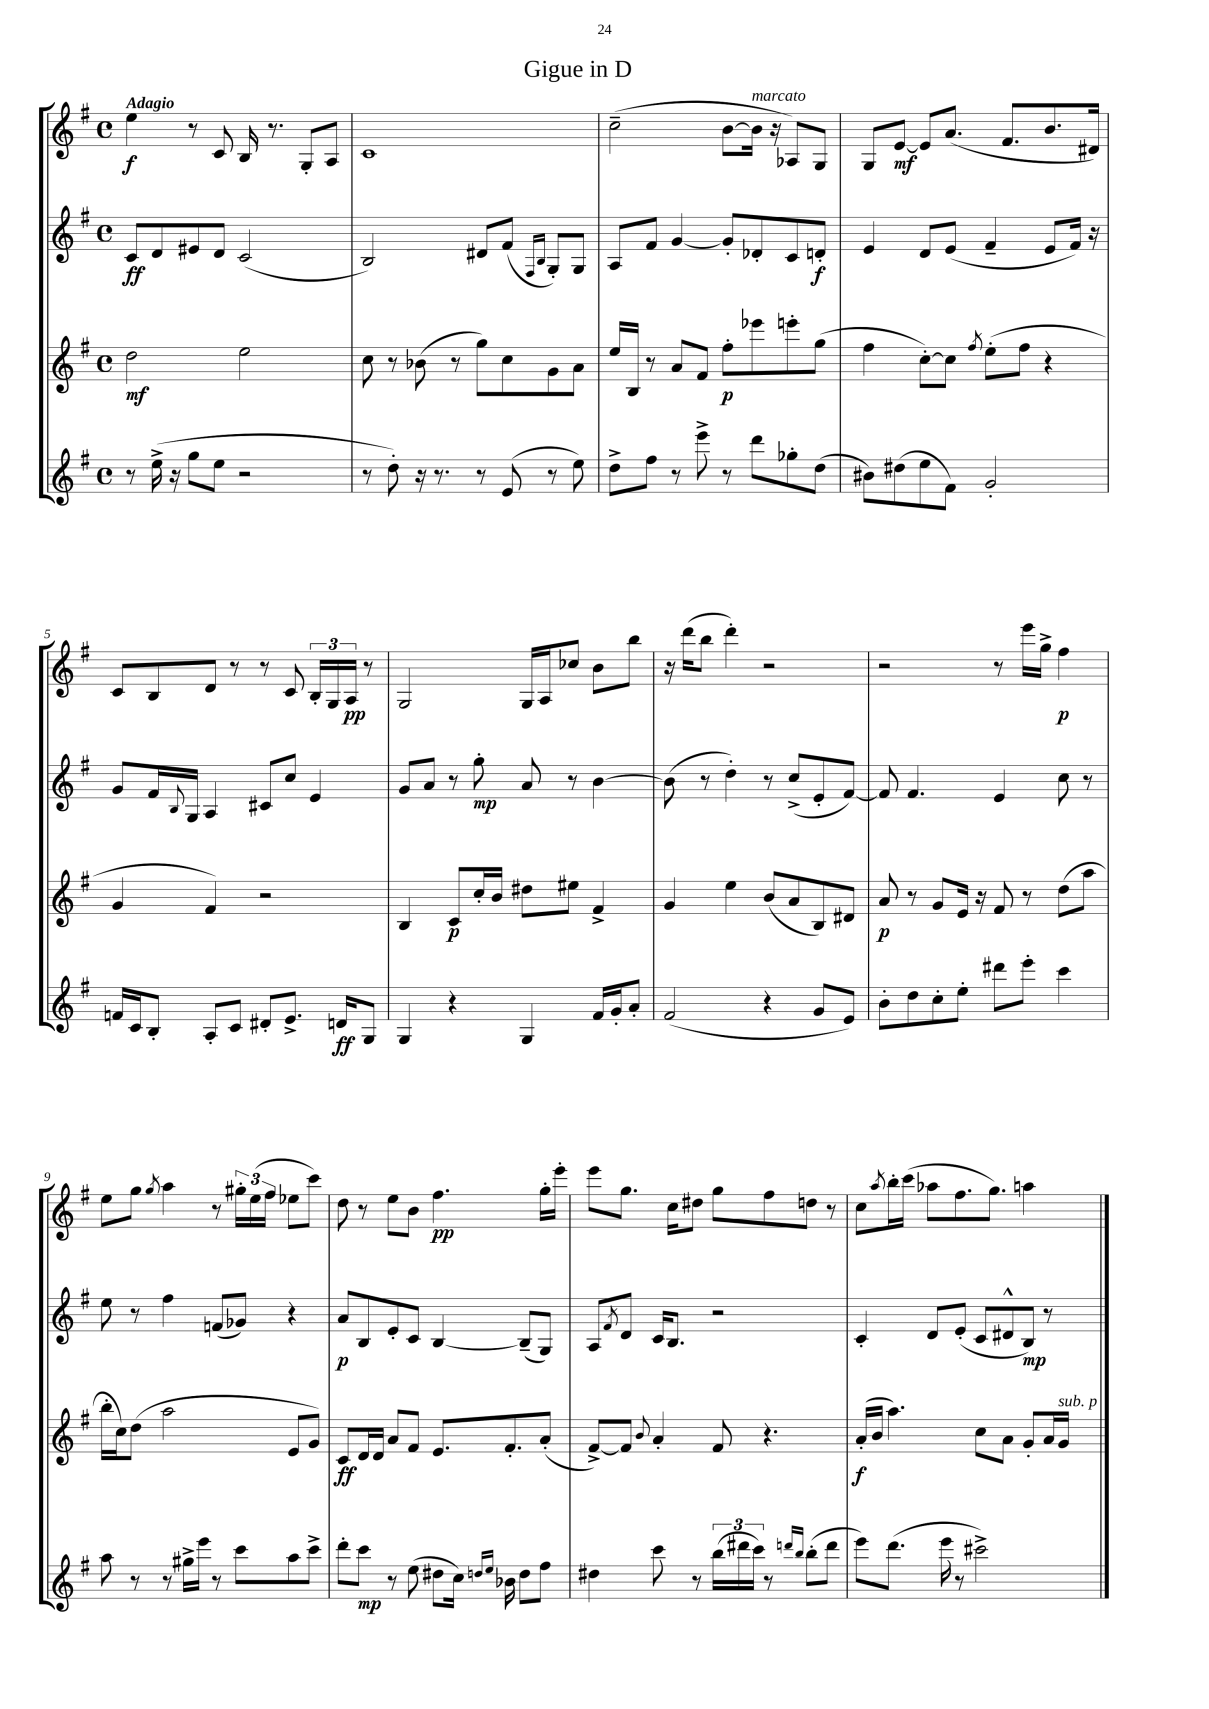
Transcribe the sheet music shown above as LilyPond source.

\header { title = "Gigue in D" }
<<
\new StaffGroup <<
\new Staff = "s0" {
    \clef treble \key g \major \defaultTimeSignature \time 4/4 \tempo "Adagio"
    e''4\f r8 c'8 b16 r8. g8-. a8 |
    c'1 |
    c''2--( b'8~ b'16^\markup { \italic "marcato" } r16 aes8) g8 |
    g8 e'8~\mf e'8 a'8.( fis'8. b'8. dis'16) |
    c'8 b8 d'8 r8 r8 c'8 \tuplet 3/2 { b16-. g16 a16\pp } r8 |
    g2 g16 a16 ces''8 b'8 b''8 |
    r16 d'''16( b''8 d'''4-.) r2 |
    r2 r8 e'''16 g''16-> fis''4\p |
    e''8 g''8 \acciaccatura { g''8 } a''4 r8 \tuplet 3/2 { gis''16-. e''16( fis''16 } ees''8 c'''8) |
    d''8 r8 e''8 b'8 fis''4.\pp g''16-. e'''16-. |
    e'''8 g''8. c''16 dis''8 g''8 fis''8 d''8 r8 |
    c''8 \acciaccatura { a''8 } b''16-. c'''16( aes''8 fis''8. g''8.) a''4 \bar "|." |
}
\new Staff = "s1" {
    \clef treble \key g \major \defaultTimeSignature \time 4/4
    c'8\ff d'8 eis'8 d'8 c'2( |
    b2) dis'8 fis'8( \grace { fis16 b16 } g8-.) g8 |
    a8 fis'8 g'4~ g'8-. des'8-. c'8 d'8-.\f |
    e'4 d'8 e'8( fis'4-- e'8 fis'16) r16 |
    g'8 fis'16 \appoggiatura { b8 } g16 a4 cis'8 c''8 e'4 |
    g'8 a'8 r8 g''8-.\mp a'8 r8 b'4~ |
    b'8( r8 d''4-.) r8 c''8->( e'8-. fis'8~) |
    fis'8 fis'4. e'4 c''8 r8 |
    e''8 r8 fis''4 f'8( ges'8) r4 |
    a'8\p b8 e'8-. c'8 b4~ b8--( g8) |
    a8 \acciaccatura { fis'8 } d'8 c'16 b8. r2 |
    c'4-. d'8 e'8-.( c'8 dis'8-^ b8\mp) r8 \bar "|." |
}
\new Staff = "s2" {
    \clef treble \key g \major \defaultTimeSignature \time 4/4
    d''2\mf e''2 |
    c''8 r8 bes'8( r8 g''8) c''8 g'8 a'8 |
    e''16 b16 r8 a'8 fis'8 fis''8-.\p ees'''8 e'''8-. g''8( |
    fis''4 c''8~-.) c''8 \acciaccatura { fis''8 } e''8-.( fis''8 r4 |
    g'4 fis'4) r2 |
    b4 c'8\p c''16-. b'16 dis''8 eis''8 fis'4-> |
    g'4 e''4 b'8( a'8 b8) dis'8 |
    a'8\p r8 g'8 e'16 r16 fis'8 r8 d''8( a''8 |
    b''16-. c''16) d''8( a''2 e'8 g'8) |
    c'8\ff d'16 d'16 a'8 fis'8 e'8. fis'8.-. a'8-.( |
    fis'8~->) fis'8 \appoggiatura { b'8 } a'4-. fis'8 r4. |
    a'16-.\f( b'16 a''4.) c''8 a'8 g'8-. a'16 g'16^\markup { \italic "sub. p" } \bar "|." |
}
\new Staff = "s3" {
    \clef treble \key g \major \defaultTimeSignature \time 4/4
    r8 e''16->( r16 g''8 e''8 r2 |
    r8 d''8-.) r16 r8. r8 e'8( r8 e''8) |
    d''8-> fis''8 r8 e'''8-> r8 d'''8 ges''8-. d''8( |
    bis'8) dis''8( e''8 fis'8) g'2-. |
    f'16 c'16 b8-. a8-. c'8 dis'8-. e'8.-> d'16\ff g8 |
    g4 r4 g4 fis'16 g'16-. a'8-. |
    fis'2( r4 g'8 e'8) |
    b'8-. d''8 c''8-. e''8-. dis'''8 e'''8-. c'''4 |
    a''8 r8 r8 gis''16-> e'''16 r8 c'''8 a''8 c'''8-> |
    d'''8-. c'''8\mp r8 e''8( dis''8 c''16) \grace { d''16 e''16 } bes'16 d''8 fis''8 |
    dis''4 c'''8 r8 \tuplet 3/2 { b''16( dis'''16 c'''16) } r8 \grace { d'''16 b''16 } b''8-.( d'''8 |
    e'''8) d'''8.( e'''16 r8 cis'''2->) \bar "|." |
}
>>
>>
